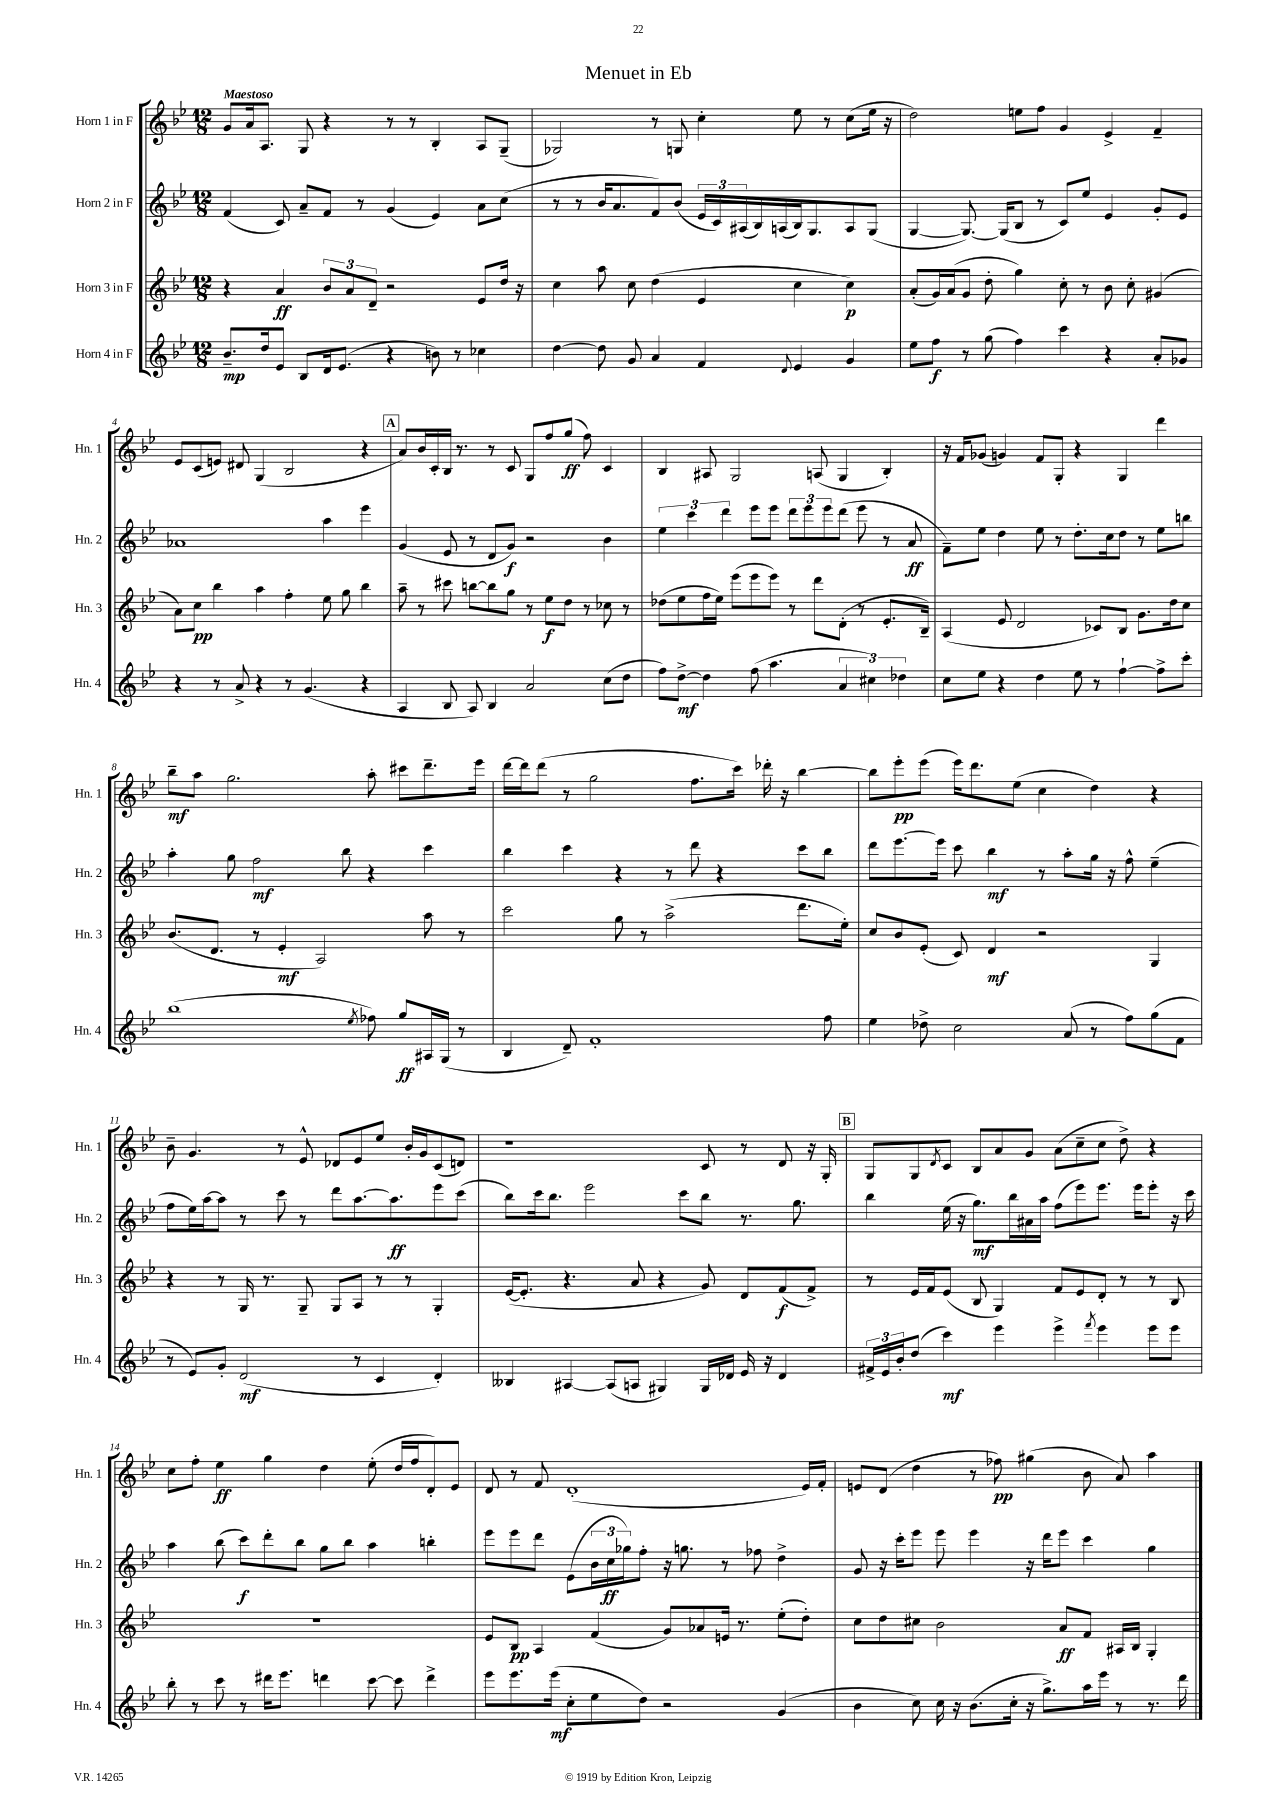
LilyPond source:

\header { title = "Menuet in Eb" }
<<
\new StaffGroup <<
\new Staff = "s0" \with { instrumentName = "Horn 1 in F" shortInstrumentName = "Hn. 1" } {
    \clef treble \key bes \major \numericTimeSignature \time 12/8 \tempo "Maestoso"
    g'8 a'16 a8. g8 r4 r8 r8 bes4-. a8 g8--( |
    ges2) r8 g8 c''4-. ees''8 r8 c''8( ees''16 r16 |
    d''2) e''8 f''8 g'4 ees'4-> f'4-- |
    ees'8 c'8( e'8) dis'8 g4( bes2 r4 |
    \mark \markup { \box "A" } a'8) bes'16 c'16-. bes16 r8. r8 c'8 g8 f''8 g''8\ff( f''8) c'4 |
    bes4 ais8 g2 a8( g4 bes4-.) |
    r16 f'16 ges'8( g'4) f'8 g8-. r4 g4 d'''4 |
    bes''8--\mf a''8 g''2. a''8-. cis'''8 d'''8.-- ees'''16 |
    d'''16~ d'''16 d'''8( r8 g''2 f''8. c'''16) des'''16-. r16 bes''4~ |
    bes''8 ees'''8-.\pp ees'''8( ees'''16) d'''8. ees''8( c''4 d''4) r4 |
    bes'8-- g'4. r8 ees'8-^ des'8 ees'8 ees''8 bes'16-. g'16 c'8( d'8) |
    r1 c'8 r8 d'8 r16 g16-. |
    \mark \markup { \box "B" } g8 g8 \acciaccatura { d'8 } c'8 bes8 a'8 g'8 a'8( c''8-- c''8 d''8->) r4 |
    c''8 f''8-. ees''4\ff g''4 d''4 ees''8-.( d''16 f''16 d'8-.) ees'8 |
    d'8 r8 f'8 d'1-.( ees'16) f'16-. |
    e'8 d'8( d''4 r8 fes''8\pp) gis''4( bes'8 a'8) a''4 \bar "|." |
}
\new Staff = "s1" \with { instrumentName = "Horn 2 in F" shortInstrumentName = "Hn. 2" } {
    \clef treble \key bes \major \numericTimeSignature \time 12/8
    f'4( c'8) a'8-- f'8 r8 g'4( ees'4) a'8 c''8( |
    r8 r8 bes'16 a'8. f'8) bes'8( \tuplet 3/2 { ees'16 c'16) ais16( } bes16) a16( bes16) g8. a8 g8( |
    g4~ g8.~) g16( bes8 r8 c'8) ees''8 ees'4 g'8-. ees'8 |
    aes'1 a''4 ees'''4 |
    \mark \markup { \box "A" } g'4( ees'8 r8 d'8 g'8\f) r2 bes'4 |
    \tuplet 3/2 { ees''4 c'''4 d'''4 } ees'''8 ees'''8 \tuplet 3/2 { d'''8 ees'''8 ees'''8 } d'''8( ees'''8 r8 a'8\ff |
    f'8--) ees''8 d''4 ees''8 r8 d''8.-. c''16 d''8 r8 ees''8 b''8 |
    a''4-. g''8 f''2\mf bes''8 r4 c'''4 |
    bes''4 c'''4 r4 r8 d'''8 r4 c'''8 bes''8 |
    d'''8 ees'''8.~ ees'''16 c'''8 bes''4\mf r8 a''8-. g''16 r16 f''8-^ ees''4--( |
    f''8 ees''16) a''16~ a''8 r8 c'''8 r8 d'''8 a''8.~ a''8.\ff ees'''8 c'''8( |
    bes''8) c'''16 bes''8. ees'''2 c'''8 bes''8 r8. g''8. |
    \mark \markup { \box "B" } bes''4 ees''16( r16 g''8.\mf) bes''16 ais'16 a''16 f''8( ees'''8) ees'''8. ees'''16 ees'''8-. r16 c'''16 |
    a''4 bes''8( c'''8\f) d'''8-. bes''8 g''8 bes''8 a''4 b''4-. |
    ees'''8 ees'''8 d'''8 ees'8( \tuplet 3/2 { bes'16 c''16\ff ges''16) } f''8-. r16 g''8. r8 fes''8 d''4-> |
    g'8 r16 c'''16-. ees'''8 ees'''8 ees'''4 r16 d'''16 ees'''8 c'''4 g''4 \bar "|." |
}
\new Staff = "s2" \with { instrumentName = "Horn 3 in F" shortInstrumentName = "Hn. 3" } {
    \clef treble \key bes \major \numericTimeSignature \time 12/8
    r4 a'4\ff \tuplet 3/2 { bes'8 a'8 d'8-- } r2 ees'8 d''16 r16 |
    c''4 a''8 c''8 d''4( ees'4 c''4 c''4\p) |
    a'8-.( g'16) a'16( g'8 d''8-. g''4) c''8-. r8 bes'8 c''8-. gis'4( |
    a'8) c''8\pp bes''4 a''4 f''4-. ees''8 g''8 bes''4 |
    \mark \markup { \box "A" } a''8-- r8 cis'''8 b''8~ b''8 g''8 r8 ees''8\f d''8 r8 ces''8 r8 |
    des''8( ees''8 f''16 ees''16) ees'''8( ees'''8 ees'''8) r8 d'''8 d'8-.( r8 ees'8.-. bes16--) |
    a4( ees'8 d'2 ces'8) bes8 g'8. d''16 c''8 |
    bes'8.( d'8. r8 ees'4-.\mf a2) a''8 r8 |
    c'''2 g''8 r8 a''2->( d'''8. ees''16-.) |
    c''8 bes'8 ees'8-.( c'8) d'4\mf r2 g4 |
    r4 r8 g16 r8. g8-- g8 a8 r8 r8 g4-. |
    ees'16~( ees'8.-. r4. a'8 r4 g'8) d'8 f'8\f( f'8->) |
    \mark \markup { \box "B" } r8 ees'16 f'16 ees'8( bes8 g4) f'8 ees'8 d'8-. r8 r8 bes8 |
    R1. |
    ees'8 bes8\pp a4 f'4( g'8) aes'8 e'16 r8. ees''8-.( d''8-.) |
    c''8 d''8 cis''8 bes'2 a'8\ff f'8 ais16 bes16 g4-. \bar "|." |
}
\new Staff = "s3" \with { instrumentName = "Horn 4 in F" shortInstrumentName = "Hn. 4" } {
    \clef treble \key bes \major \numericTimeSignature \time 12/8
    bes'8.--\mp d''16 ees'8 bes8 d'16 ees'8.( r4 b'8) r8 ces''4 |
    d''4~ d''8 g'8 a'4 f'4 \appoggiatura { d'8 } ees'4 g'4 |
    ees''8 f''8\f r8 g''8( f''4) c'''4 r4 a'8-. ges'8 |
    r4 r8 a'8-> r4 r8 g'4.( r4 |
    \mark \markup { \box "A" } a4 bes8 a8) bes4 a'2 c''8( d''8 |
    f''8) d''8~->\mf d''4 f''8( a''4. \tuplet 3/2 { a'4 cis''4) des''4 } |
    c''8 ees''8 r4 d''4 ees''8 r8 f''4~-! f''8-> c'''8-. |
    bes''1( \acciaccatura { ees''8 } fes''8) g''8\ff ais16 g16( r8 |
    bes4 d'8--) f'1-. f''8 |
    ees''4 des''8-> c''2 a'8( r8 f''8) g''8( f'8 |
    r8 ees'8) g'8-. d'2\mf( r8 c'4 d'4-.) |
    beses4 ais4~ ais8( a8 gis4) gis16 des'16 ees'16 r16 des'4 |
    \mark \markup { \box "B" } \tuplet 3/2 { fis'16-> ees'16 bes'16-. } d''8( c'''4\mf) ees'''4 ees'''4-> \acciaccatura { f'''8 } ees'''4 ees'''8 ees'''8 |
    bes''8-. r8 c'''8 r8 dis'''16 ees'''8. d'''4 c'''8~ c'''8 d'''4-> |
    ees'''8 ees'''8. ees'''16\mf( c''8-. ees''8 d''8) r2 g'4( |
    bes'4 c''8) c''16 r16 bes'8.( c''16-. r16 g''8.->) a''16 ees'''16 r8 r8. d'''16 \bar "|." |
}
>>
>>
